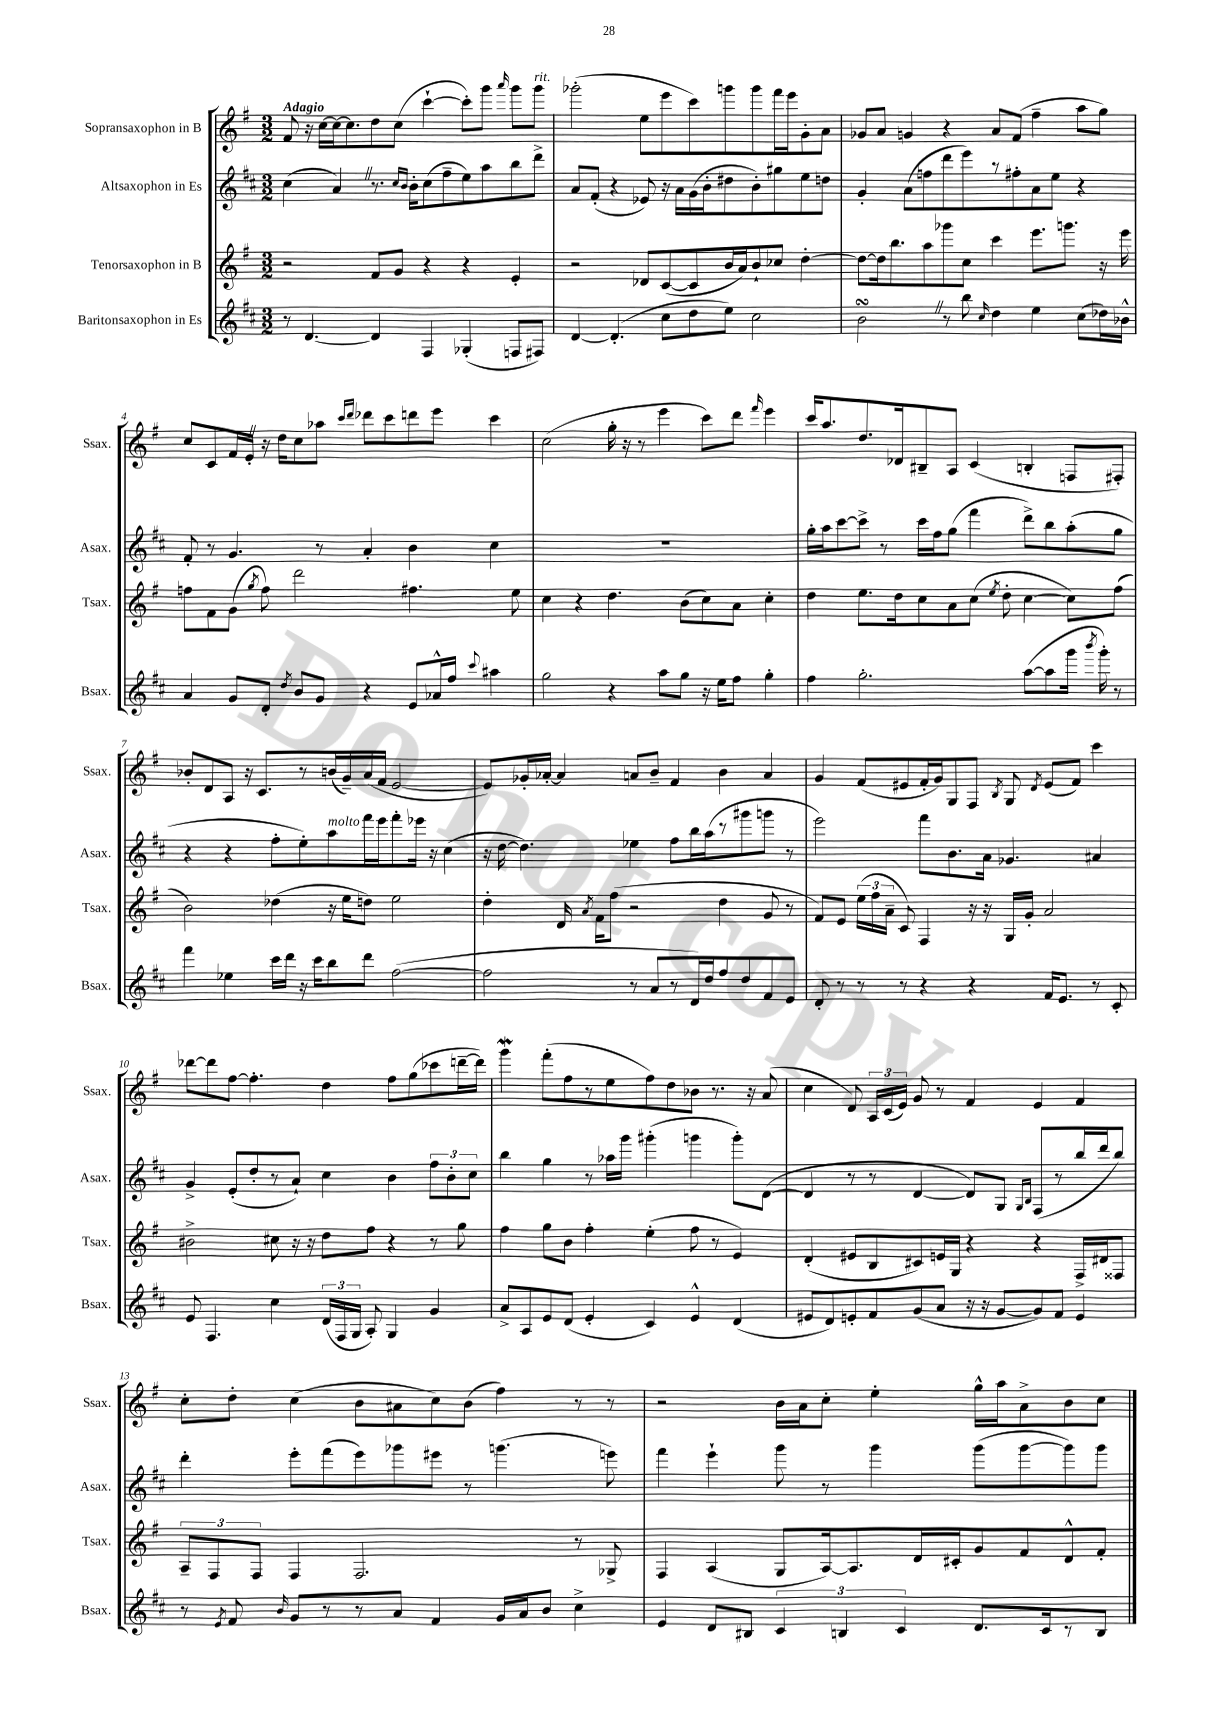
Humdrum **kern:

**kern	**kern	**kern	**kern
*part4	*part3	*part2	*part1
*staff4	*staff3	*staff2	*staff1
*I"Baritonsaxophon in Es	*I"Tenorsaxophon in B	*I"Altsaxophon in Es	*I"Sopransaxophon in B
*I'Bsax.	*I'Tsax.	*I'Asax.	*I'Ssax.
*clefG2	*clefG2	*clefG2	*clefG2
*k[f#c#]	*k[f#]	*k[f#c#]	*k[f#]
*M3/2	*M3/2	*M3/2	*M3/2
=1	=1	=1	=1
!	!	!	!LO:TX:a:B:t=Adagio
8r	2r	(4cc#\	8f#/
[4.d/	.	.	16r
.	.	.	[16cc\LL
.	.	4aZ/)	16cc\J_
.	.	.	8.cc\]
4d/]	8f#/L	8.r	8dd\
.	8g/J	.	(8cc\J
.	.	16qqcc#/LL	.
.	.	16qqb/JJ	.
.	.	16b'\KL	.
4F#/	4r	(8cc#\	[4ccc`\
.	.	8ff#~\	.
(4G-X'/	4r	8ee\)	8ccc'\L])
.	.	8aa\	8ggg\J
.	.	.	16qqaaa/
8Fn/L	4e'/	8bb\	8ggg\L
!	!	!	!LO:TX:a:i:t=rit.
8F#X/J)	.	8ddd^\J	8ggg\J
=2	=2	=2	=2
[4d/	2r	8a/L	(2ggg-X'\
.	.	(8f#'/J	.
(4.d'/]	.	4r	.
.	8d-X/L	8e-X/)	8ee\L
8cc#\L	([8c/	16r	8eee\
.	.	16a\LL	.
8dd\	8c/]	(16g\	8ccc\)
.	.	16b'\J	.
8ee\J)	16b/L	8dd#X\	8gggn\
.	16a/J)	.	.
2cc#\	8b`/	8b'\)	8ggg\
.	8cc-X/J	8gg#X\	16fff#\L
.	.	.	16eee\J
.	[4dd'\	8ee\	8g'\
.	.	8ddn\J	8a\J
=3	=3	=3	=3
2bsSSSZ\	8dd\L_	4g'/	8g-X/L
.	16dd\k]	.	8a/J
.	8.bb\	.	.
.	.	(8a\L	4gn/
.	8aa\	8ffn\	.
8r	8ggg-X\	8ddd\	4r
8bb\	8cc\J	8eee\)	.
16qqcc#/	.	.	.
4dd\	4ccc\	8r	8a/L
.	.	8ff#X'\	(8f#/J
4ee\	8.eee\L	8a\	4ff#~\
.	.	8ee\J	.
.	8.gggn\J	.	.
(8cc#\L	.	4r	8aa\L
16dd-X\L)	16r	.	8gg\J)
16b-X^^\JJ	16eee\	.	.
!!LO:LB:g=z
=4	=4	=4	=4
4a/	8ffn\L	8f#'/	8cc/L
.	8f#\	8r	8c/
8g/L	(8g\J	4.g/	16f#/L
.	.	.	16e'Z/JJ
.	8qgg/	.	.
8d'/J	8ff\)	.	16r
.	.	.	16dd\KL
8qdd/	.	.	.
8b/L	2ddd\	.	8cc\
8g/J	.	8r	8aa-X\J
.	.	.	16qqccc/LL
.	.	.	16qqddd/JJ
4r	.	4a'/	8ddd-X\L
.	.	.	8ccc\
8e/L	4.ff#X\	4b\	8dddn\
16a-X^^/L	.	.	8eee\J
16ff#/JJ	.	.	.
8qqccc#/	.	.	.
4aa#X\	.	4cc#\	4ccc\
.	8ee\	.	.
=5	=5	=5	=5
2gg\	4cc\	1.r	(2cc\
.	4r	.	.
4r	4.dd\	.	16gg'\
.	.	.	16r
.	.	.	8r
8aa\L	.	.	4eee\
8gg\J	(8b\L	.	.
16r	8cc\)	.	8ccc\L)
16ee\KL	.	.	.
8ff#\J	8a\J	.	8ddd\J
.	.	.	16qqfff#/
4gg'\	4cc'\	.	4eee\
=6	=6	=6	=6
4ff#\	4dd\	16gg'\LL	16ccc/KL
.	.	16aa\J	8.aa/
.	.	[8ccc#\	.
2.gg'\	8.ee\L	8ccc#^\J]	8.dd/
.	.	8r	.
.	16dd\k	.	16d-X/k
.	8cc\	16ccc#\LL	8B#X~/
.	.	16ff#\J	.
.	8a\	(8gg\J	8A/J
.	(8cc\J	4fff#\	(4c/
.	8qee/	.	.
.	8dd'\	.	.
([8aa\L	[4cc\	8ddd^\L)	4Bn'/
8aa\]	.	8bb\	.
16ggg\Jk	8cc\L])	(8aa'\	8Fn/L
8qbbb/	.	.	.
16ggg'\)	.	.	.
8r	(8ff#\J	8gg\J	8F#X'/J)
!!LO:LB:g=z
=7	=7	=7	=7
4fff#\	2b\)	4r	8b-X'/L
.	.	.	8d/
4ee-X\	.	4r	8A/J
.	.	.	16r
.	.	.	8.c/L
16ccc#\LL	(4dd-X\	8ff#'\L	.
16ddd\JJ	.	.	.
16r	.	8ee'\)	8r
16ccc#\KL	.	.	.
!	!	!LO:TX:a:i:t=molto	!
8bb\	16r	8aa\	(16bn/L
.	16ee\KL	.	16g~/)
8ddd\J	8ddn\J)	16fff#\L	(16a/
.	.	16eee\J	16f#/JJ
([2ff#\	2ee\	8fff#'\	[2e/
.	.	16eee-X\Jk	.
.	.	16r	.
.	.	(4cc#\	.
=8	=8	=8	=8
2ff#\]	4dd'\	16r	8e/L])
.	.	[16dd\	.
.	.	4.dd\])	16g-X'/L
.	.	.	[16a-X'/JJ
.	16d/	.	4a-/]
.	8qa/	.	.
.	16f#\KL	.	.
.	(8ff#\J	.	.
8r	2r	4ee-X\	8an/L
8a/L	.	.	8b~/J
8r	.	8ff#\L	4f#/
16d/L)	.	16bb\L	.
16dd/J	.	(16aa\J	.
8ff#/	4dd\	8r	4b\
8dd/	.	8ggg#X\	.
8f#/	8g/	8gggn\J	4a/
8e/J	8r	8r	.
=9	=9	=9	=9
8d'/	8f#/L)	2eee\)	4g/
8r	8e/J	.	.
8r	(24ee\LL	.	(8f#/L
.	24ff#\	.	.
.	24a~\JJ	.	.
8r	8c/)	.	8e#X/
4r	4F#/	8fff#\L	16f#'/L
.	.	.	16g/J)
.	.	8.b\	8G/
4r	16r	.	8F#/J
.	16r	16a\Jk	.
.	.	.	8qB/
.	16G/LL	4.g-X/	8G/
.	16g'/JJ	.	.
.	.	.	8qd/
16f#/KL	2a/	.	(8e#/L
8.e/J	.	.	.
.	.	.	8f#/J)
8r	.	4a#X/	4ccc\
8c#'/	.	.	.
!!LO:LB:g=z
=10	=10	=10	=10
8e/	2b#X^\	4g^/	[8ddd-X\L
4.F#/	.	.	8ddd-\]
.	.	(8e'/L	[8ff#\J
.	.	8dd'/	4.ff#'\]
4cc#\	8cc#X\	8r	.
.	16r	8a`/J)	.
.	16r	.	.
(24d/LL	8dd\L	4cc#\	4dd\
24F#/	.	.	.
24G/JJ	.	.	.
8A'/)	8ff#\J	.	.
4G/	4r	4b\	8ff#\L
.	.	.	(8gg\
4g/	8r	12ff#\L	8ccc-X\
.	.	12b'\	.
.	8gg\	.	[16dddn~\L
.	.	12cc#\J	.
.	.	.	16ddd\JJ])
=11	=11	=11	=11
8a^/L	4ff#\	4bb\	4gggw\
8A/	.	.	.
8e/	8gg\L	4gg\	(8fff#'\L
(8d/J	8b\J	.	8ff#\
4e'/	4ff#'\	8r	8r
.	.	16aa-X\LL	8ee\
.	.	16ggg\JJ	.
4c#/)	(4ee'\	(4ggg#X'\	8ff#\)
.	.	.	8dd\
4e^^/	8ff#\	4gggn\	8b-X\J
.	8r	.	8.r
(4d/	4e/)	8ggg'\L)	.
.	.	.	16r
.	.	([8d\J	(8a/
=12	=12	=12	=12
8e#X/L	(4d'/	4d/]	4cc\
8d/)	.	.	.
8en'/	8e#X/L	8r	8d/)
8f#/	8B/	8r	24A/LL
.	.	.	(24c/
.	.	.	24e/JJ)
(8g/	8c#X/)	[4d/	8g/
8a/J	16en/L	.	8r
.	16G/JJ	.	.
16r	4r	8d/L])	4f#/
16r	.	.	.
[8g/L	.	8G/J	.
.	.	16qqG/LL	.
.	.	16qqB/JJ	.
8g/])	4r	(8F#/L	4e/
8f#/J	.	8r	.
4e/	16F#^/LL	16bb/L	4f#/
.	16d#X/J	16ddd/J	.
.	8F##X/J	8bb/J)	.
!!LO:LB:g=z
=13	=13	=13	=13
8r	12A~/L	4ddd'\	8cc'\L
.	12F#/	.	.
8qe/	.	.	.
8f#/	.	.	8dd'\J
.	12F#/J	.	.
16qqb/	.	.	.
8g/L	4F#/	8eee'\L	(4cc\
8r	.	(8fff#\	.
8r	2.F#/	8eee\)	8b\L
8a/J	.	8ggg-X\	8a#X\
4f#/	.	8eee#X\J	8cc\)
.	.	8r	(8b\J
16g/LL	.	(4.gggn\	4ff#\)
16a/J	.	.	.
8b/J	.	.	.
4cc#^\	8r	.	8r
.	8G-X^/	8eeen\)	8r
=14	=14	=14	=14
4e/	4F#/	4fff#\	2r
8d/L	(4A/	4eee`\	.
8B#X/J	.	.	.
6c#/	8G/L	8ggg\	16b\LL
.	.	.	16a\J
.	[16A/k)	8r	8cc'\J
6Bn/	.	.	.
.	8.A/]	.	.
.	.	4ggg\	4ee'\
6c#/	.	.	.
.	16d/L	.	.
.	16c#X'/J	.	.
8.d/L	8g/	(8ggg\L	16gg^^\LL
.	.	.	16aa\J
.	8f#/	[8ggg\	8a^\
16c#/k	.	.	.
8r	8d^^/	8ggg\])	8b\
8B/J	8f#'/J	8ggg\J	8cc\J
==	==	==	==
*-	*-	*-	*-
